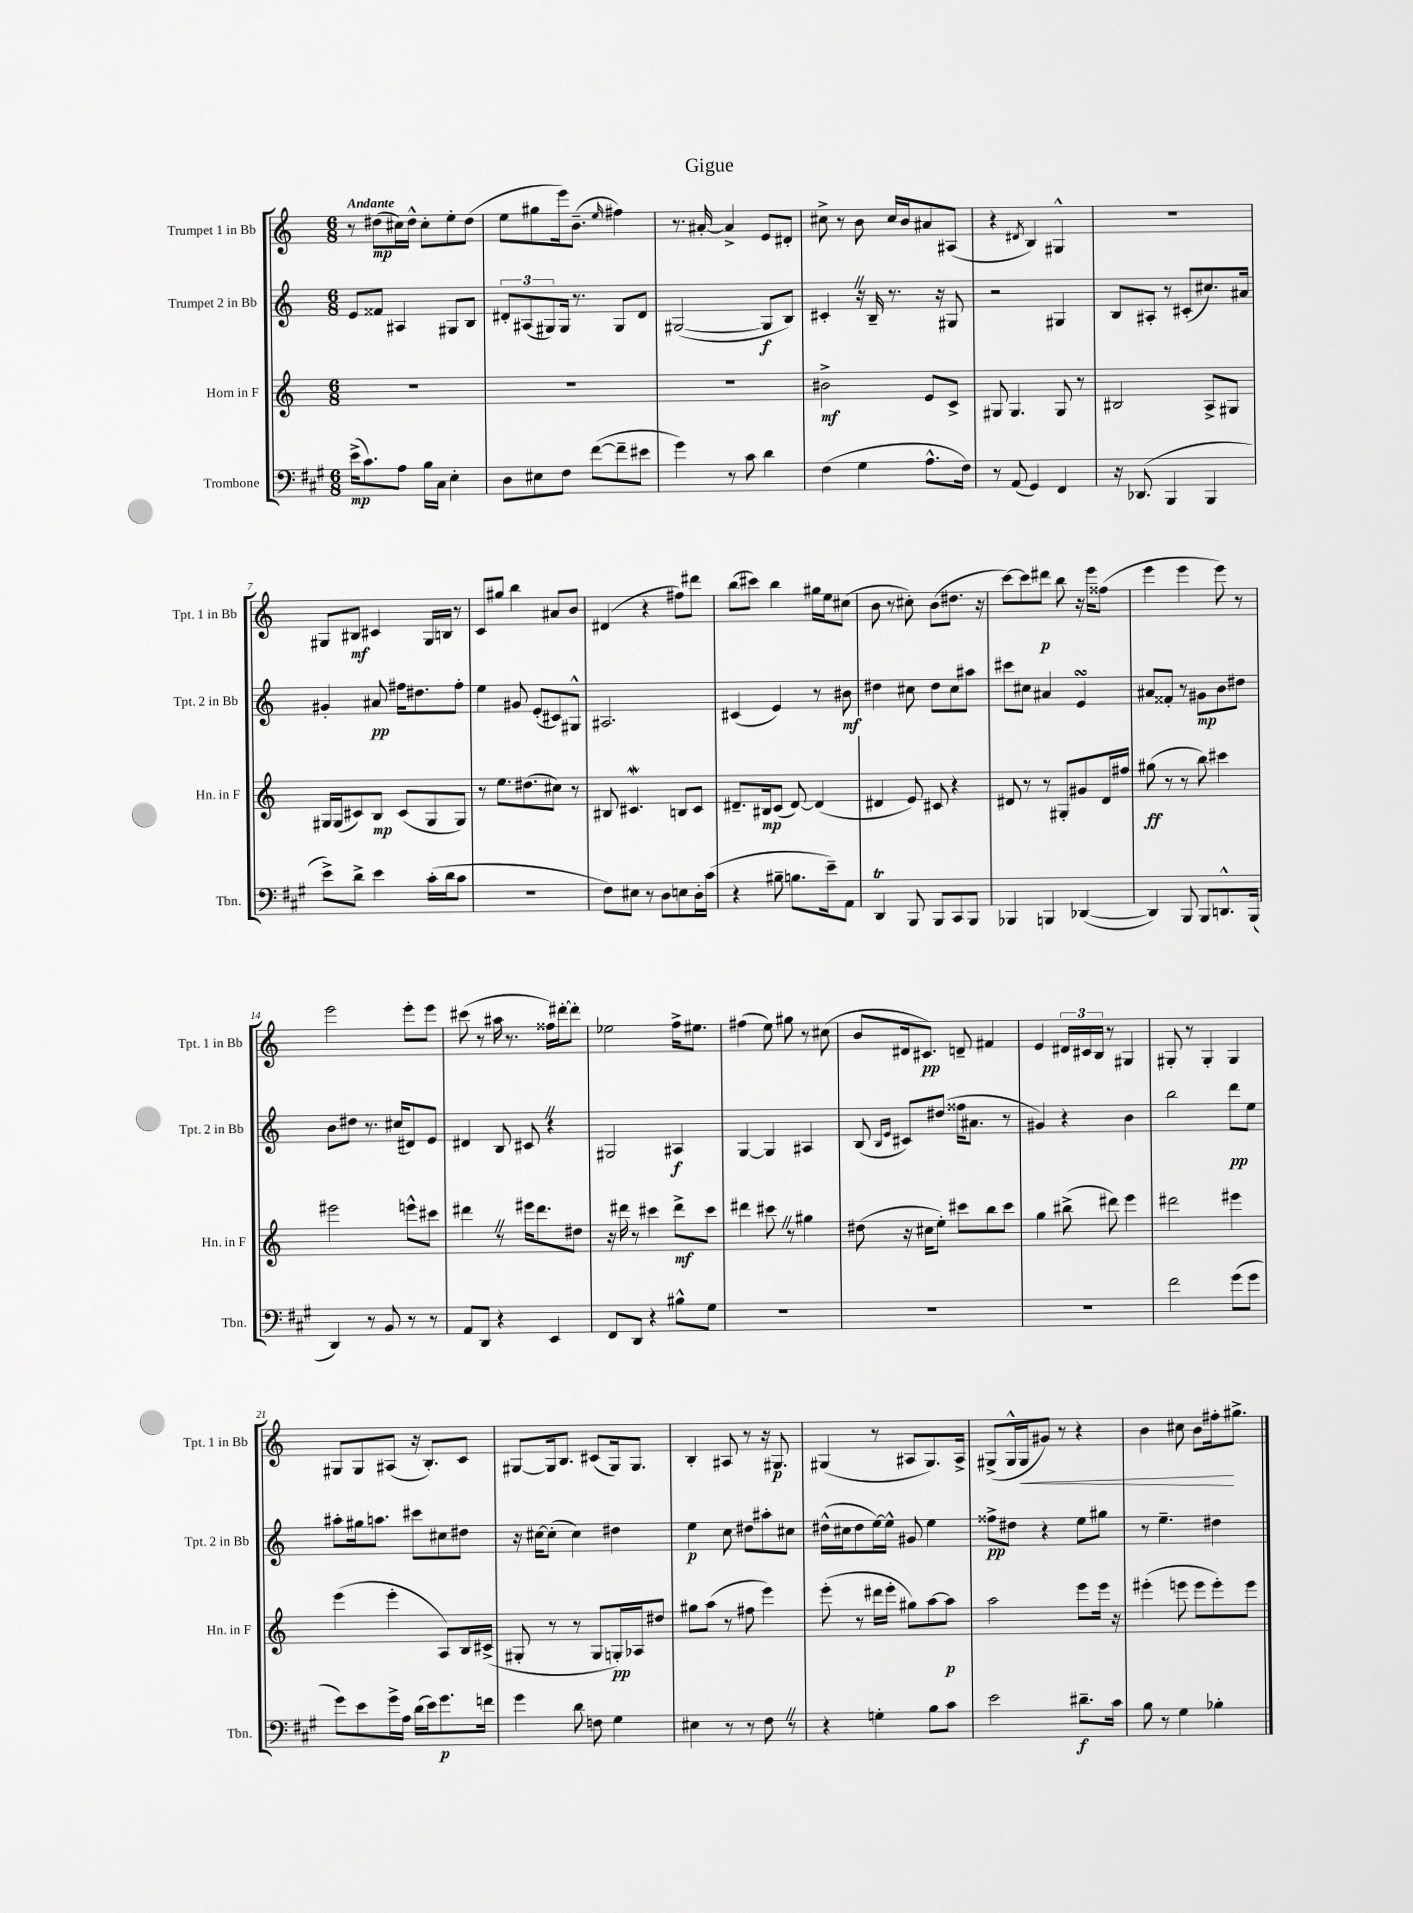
\header { title = "Gigue" }
<<
\new StaffGroup <<
\new Staff = "s0" \with { instrumentName = "Trumpet 1 in Bb" shortInstrumentName = "Tpt. 1 in Bb" } {
    \clef treble \key c \major \numericTimeSignature \time 6/8 \tempo "Andante"
    r8 dis''8\mp( cis''16) dis''16-^ cis''8-. e''8-. dis''8( |
    e''8 gis''8 e'''16) b'8.--( \grace { e''16 } fis''4) |
    r8. ais'16~-. ais'4-> e'8 dis'8-. |
    cis''8-> r8 b'8 cis''16 b'16 ais'8 ais8( |
    r4 \acciaccatura { dis'8 } b4) gis4-^ |
    R2. |
    gis8 bis8\mf cis'4 gis16 b16 r8 |
    c'8 gis''8 b''4 ais'8 b'8 |
    dis'4( r4 fis''8) dis'''8 |
    b''8( cis'''8) b''4 gis''16 e''16 cis''8( |
    b'8 r8 cis''8-.) b'8( dis''8. r16 |
    c'''8~) c'''8 dis'''8\p b''8 r16 e'''16 fisis''8( |
    e'''4 e'''4 e'''8) r8 |
    e'''2 e'''8-. e'''8 |
    cis'''8( r8 ais''16 r8. fisis''16) dis'''16~-. dis'''8-. |
    ees''2 f''16-> eis''8. |
    fis''4( e''8) gis''8 r8 cis''8( |
    b'8 dis'16 cis'8.\pp) d'8-- fis'4 |
    e'4 \tuplet 3/2 { dis'16 cis'16 b16 } r8 gis4 |
    gis8-. r8 gis4-. gis4 |
    gis8 gis8 ais8( r16 b8.-.) c'8 |
    gis8~ gis16 b8. cis'8( gis16) gis8. |
    b4-. ais8 r8 r16 gis8.\p |
    gis4( r8 ais8 gis8.) ais16-> |
    gis8->( gis16-^ gis16\< gis'8) r8 r4 |
    b'4 cis''8 b'8 fis''16-.\! gis''8.-> \bar "|." |
}
\new Staff = "s1" \with { instrumentName = "Trumpet 2 in Bb" shortInstrumentName = "Tpt. 2 in Bb" } {
    \clef treble \key c \major \numericTimeSignature \time 6/8
    e'8 fisis'8 ais4 gis8 b8 |
    \tuplet 3/2 { dis'8-. ais8( gis8) } gis16 r8. gis8 dis'8 |
    gis2~( gis8\f b8) |
    cis'4-. \once \override BreathingSign.text = \markup { \musicglyph "scripts.caesura.straight" } \breathe r16 b16-- r8. r16 gis8 |
    r2 gis4 |
    b8 ais8-. r8 cis'8-.( cis''8.) ais'16 |
    gis'4-. ais'8\pp fis''16 dis''8. fis''8-. |
    e''4 gis'8 e'8-.( cis'8) gis8-^ |
    ais2. |
    cis'4( e'4) r8 bis'8\mf |
    dis''4 cis''8 dis''8 cis''8 ais''8 |
    cis'''8 cis''8 ais'4 e'4\turn |
    ais'8 fisis'8-. r8 gis'8\mp b'8 dis''8 |
    b'8 dis''8 r8. cis''16( dis'8) e'8 |
    dis'4 b8 cis'8 \once \override BreathingSign.text = \markup { \musicglyph "scripts.caesura.straight" } \breathe r4 |
    gis2 ais4\f |
    g4~ g4 ais4 |
    b8( \grace { b16 e'16 } cis'8) dis''8( fisis''16 ais'8. r8 |
    gis'4) r4 b'4 |
    b''2 d'''8\pp e''8 |
    ais''8-. gis''16 a''8. cis'''8 cis''8 dis''8 |
    r16 cis''16~ cis''8-.( cis''4) dis''4 |
    e''4\p c''8 dis''8 ais''8-. cis''8 |
    dis''16-^( cis''16 dis''8 e''16~) e''16-^ gis'8 e''4 |
    fisis''8->\pp dis''8 r4 e''8 gis''8 |
    r8 e''4.-- dis''4 \bar "|." |
}
\new Staff = "s2" \with { instrumentName = "Horn in F" shortInstrumentName = "Hn. in F" } {
    \clef treble \key c \major \numericTimeSignature \time 6/8
    R2. |
    R2. |
    R2. |
    bis'2->\mf e'8 c'8-> |
    gis8 gis4. gis8 r8 |
    bis2 a8-> gis8 |
    gis16 gis16( cis'8) b8\mp cis'8( gis8 gis8) |
    r8 e''8. dis''8.( cis''8) r8 |
    bis8 cis'4.\mordent b8 cis'8 |
    dis'8.-- bis16\mp c'8( dis'8~) dis'4( |
    dis'4 e'8) cis'8 r4 |
    dis'8 r8 r8 gis8-. gis'8 dis'16 fis''16 |
    gis''8\ff( r8 r8 b''8) cis'''4 |
    eis'''2 e'''8-^ cis'''8 |
    dis'''4 \once \override BreathingSign.text = \markup { \musicglyph "scripts.caesura.straight" } \breathe r8 eis'''16 dis'''8. dis''8 |
    r16 dis'''16 r8 cis'''4 dis'''8->\mf cis'''8 |
    dis'''4 cis'''8 \once \override BreathingSign.text = \markup { \musicglyph "scripts.caesura.straight" } \breathe r8 gis''4 |
    dis''8( r16 cis''16 e''8-.) cis'''8 b''8 cis'''8 |
    g''4 bis''8->( dis'''8) e'''4 |
    dis'''2 eis'''4 |
    e'''4( e'''4-. a8) b16 cis'16->( |
    gis8-. r8 r8 gis8 g16-.\pp) aes16 dis''8 |
    gis''8 a''8( r8 fis''8 e'''4) |
    e'''8-.( r8 dis'''16 e'''16-. gis''8) a''8~ a''8\p |
    a''2 e'''8 e'''16 r16 |
    eis'''4-.( e'''8 e'''8 e'''8-.) e'''8 \bar "|." |
}
\new Staff = "s3" \with { instrumentName = "Trombone" shortInstrumentName = "Tbn." } {
    \clef bass \key a \major \numericTimeSignature \time 6/8
    e'16->\mp( cis'8.) a8 b16 cis16 e4-. |
    d8 eis8 fis8 fis'8~( fis'8-- eis'8 |
    gis'4) r8 cis'8 d'4 |
    fis4( gis4 a8.-^ fis16) |
    r8 a,8( gis,4) fis,4 |
    r16 des,8.( b,,4 b,,4 |
    e'8->) d'8-> e'4 cis'16-.( d'16 cis'8 |
    R2. |
    fis8) eis8 r8 d8 e8 d16-. cis'16( |
    r4 bis8-- b8. e'16--) a,8 |
    d,4\trill b,,8 b,,8 cis,8 b,,8 |
    bes,,4 b,,4 des,4~( |
    des,4) b,,8 b,,8 d,8.-^ b,,16( |
    d,4) r8 b,8 r8 r8 |
    a,8 d,8 r4 e,4 |
    fis,8 d,8 r4 bis8-^ gis8 |
    R2. |
    R2. |
    R2. |
    fis'2 gis'8( gis'8 |
    gis'8) e'8 gis'16-> a16 d'16( e'16) gis'8.\p f'16 |
    gis'4 d'8 f8 gis4 |
    eis4 r8 r8 fis8 \once \override BreathingSign.text = \markup { \musicglyph "scripts.caesura.straight" } \breathe r8 |
    r4 g4-. b8 cis'8 |
    e'2 dis'8.--\f cis'16 |
    b8 r8 gis4 bes4-. \bar "|." |
}
>>
>>
